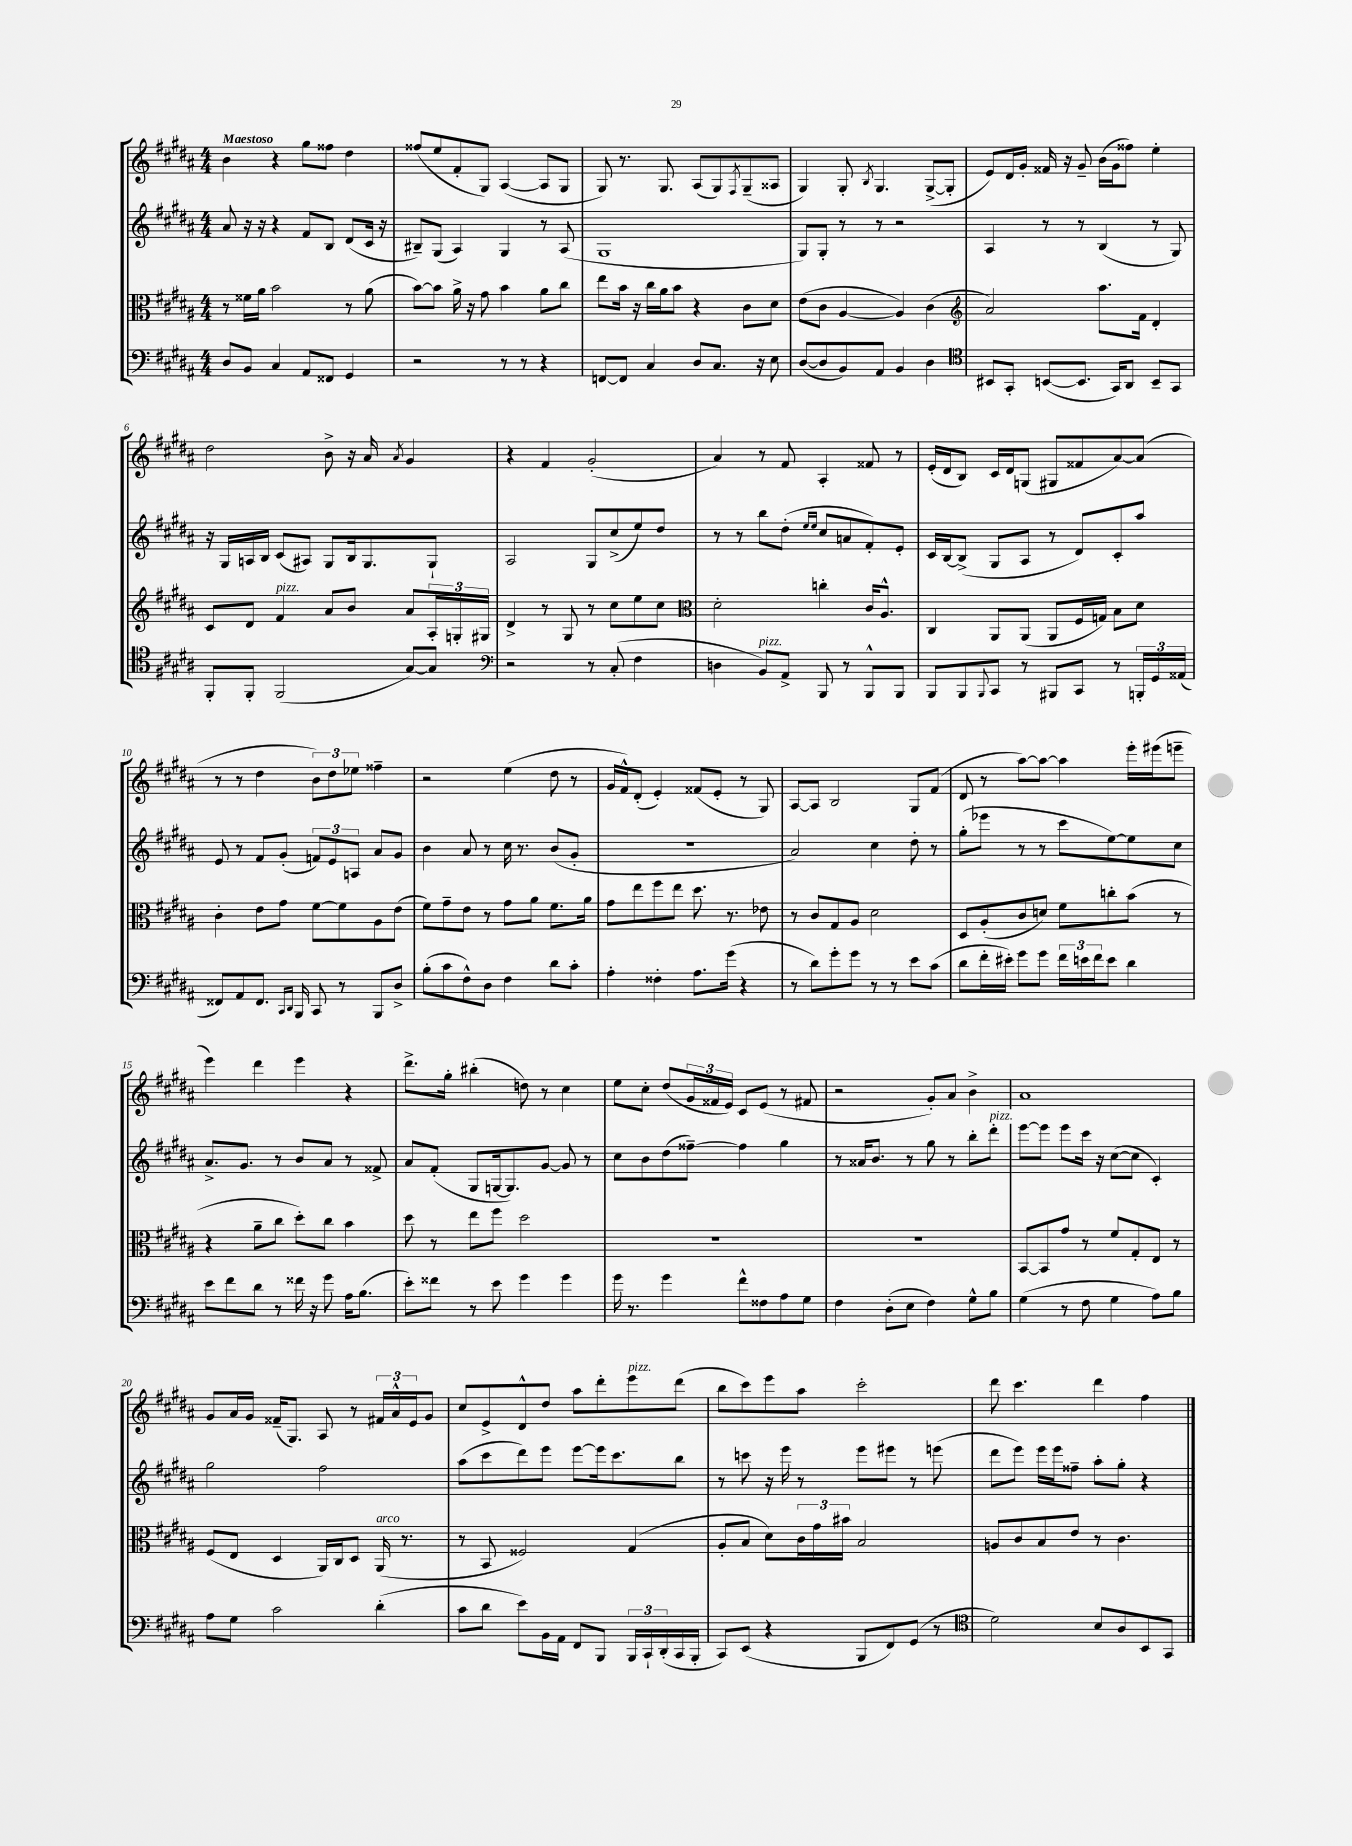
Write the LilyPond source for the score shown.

<<
\new StaffGroup <<
\new Staff = "s0" {
    \clef treble \key b \major \numericTimeSignature \time 4/4 \tempo "Maestoso"
    b'4 r4 gis''8 fisis''8 dis''4 |
    fisis''8( e''8 fis'8-. gis8) ais4~( ais8 gis8 |
    gis8) r8. gis8. ais8( gis8) \acciaccatura { fis8 } gis8--( aisis8 |
    gis4) gis8-. \acciaccatura { b8 } gis4. gis8~->( gis8-. |
    e'8) dis'16 gis'16-. fisis'16 r16 gis'8-- b'16( gis'16 fisis''8) e''4-. |
    dis''2 b'8-> r16 ais'16 \acciaccatura { ais'8 } gis'4 |
    r4 fis'4 gis'2-.( |
    ais'4) r8 fis'8 ais4-. fisis'8 r8 |
    e'16-.( dis'16 b8) cis'16 dis'16 g8( gis8 fisis'8 ais'8~) ais'8( |
    r8 r8 dis''4 \tuplet 3/2 { b'8) dis''8 ees''8 } fisis''4-- |
    r2 e''4( dis''8 r8 |
    gis'16 fis'16-^) dis'8-.( e'4-.) fisis'8( e'8-. r8 gis8) |
    ais8~ ais8 b2 gis8 fis'8( |
    dis'8 r8 ais''8~) ais''8~ ais''4 e'''16-. eis'''16( e'''8-- |
    e'''4) dis'''4 e'''4 r4 |
    dis'''8.-> gis''16-. bis''4-.( d''8) r8 cis''4 |
    e''8 cis''8-. dis''8( \tuplet 3/2 { gis'16 fisis'16 e'16) } cis'8 e'8( r8 fis'8 |
    r2 gis'8-.) ais'8 b'4-> |
    ais'1 |
    gis'8 ais'16 gis'16 fisis'16--( gis8.) ais8 r8 \tuplet 3/2 { fis'16 ais'16-^ e'16 } gis'8 |
    cis''8 e'8-> dis'8-^ dis''8 ais''8 dis'''8-. e'''8^\markup { \italic "pizz." } dis'''8( |
    b''8 cis'''8) e'''8 ais''8 cis'''2-. |
    dis'''8 cis'''4. dis'''4 fis''4 \bar "|." |
}
\new Staff = "s1" {
    \clef treble \key b \major \numericTimeSignature \time 4/4
    ais'8 r16 r16 r4 fis'8 b8 dis'8( cis'16 r16 |
    bis8--) gis8( ais4) gis4 r8 ais8( |
    gis1 |
    gis8) gis8-. r8 r8 r2 |
    ais4 r8 r8 b4( r8 gis8) |
    r16 gis16 a16 b16 cis'8( ais8) gis8 b16 gis8. gis8-! |
    ais2 gis8 cis''8->( e''8) dis''8 |
    r8 r8 b''8 dis''8-.( \grace { e''16 e''16 } cis''8 a'8 fis'8-.) e'8-. |
    cis'16 b16~ b8->( gis8 ais8 r8 dis'8) cis'8-. ais''8 |
    e'8 r8 fis'8 gis'8-.( \tuplet 3/2 { f'8) e'8 a8 } ais'8 gis'8 |
    b'4 ais'8 r8 cis''16 r8. b'8( gis'8-. |
    R1 |
    ais'2) cis''4 dis''8-. r8 |
    gis''8-.( ees'''8 r8 r8 cis'''8 e''8~) e''8 cis''8 |
    ais'8.-> gis'8. r8 b'8 ais'8 r8 fisis'8-> |
    ais'8 fis'8-.( gis8 g16~ g8.) gis'8~ gis'8 r8 |
    cis''8 b'8 dis''8( fisis''8~--) fisis''4 gis''4 |
    r8 aisis'16 b'8. r8 gis''8 r8 b''8-. dis'''8-.^\markup { \italic "pizz." } |
    e'''8~ e'''8 e'''8 cis'''16 r16 cis''8~( cis''8 cis'4-.) |
    gis''2 fis''2 |
    ais''8( cis'''8 dis'''8) e'''8 e'''8~ e'''16 cis'''8. b''8 |
    r8 c'''8 r16 e'''16 r8 e'''8 eis'''8 r8 e'''8( |
    dis'''8 e'''8) e'''16 e'''16 fisis''8-- ais''8-. gis''8-. r4 \bar "|." |
}
\new Staff = "s2" {
    \clef alto \key b \major \numericTimeSignature \time 4/4
    r8 fisis'16 ais'16 b'2 r8 ais'8( |
    b'8~) b'8 ais'16-> r16 gis'8 b'4 ais'8 cis''8 |
    e''8 b'16 r16 cis''16 ais'16 b'8 r4 cis'8 dis'8 |
    e'8( cis'8 ais4~ ais4) cis'4( |
    \clef treble ais'2) ais''8. fis'16 dis'4-. |
    cis'8 dis'8 fis'4^\markup { \italic "pizz." } ais'8 b'8 ais'8 \tuplet 3/2 { ais16-. g16-. gis16 } |
    dis'4-> r8 gis8 r8 cis''8 e''8 cis''8 |
    \clef alto dis'2-. c''4-. cis'16 ais8.-^ |
    cis4 ais,8 ais,8( ais,8 fis16 g16) b8 dis'8 |
    cis'4-. e'8 gis'8 fis'8~ fis'8 ais8 e'8( |
    fis'8) gis'8-- e'8 r8 gis'8 ais'8 fis'8. ais'16 |
    gis'8 e''8 fis''8 e''8 dis''8. r8. ees'8 |
    r8 cis'8 gis8 ais8 dis'2 |
    dis8 ais8-.( cis'8 d'8) fis'8 c''8-. b'8( r8 |
    r4 ais'8-- cis''8 dis''8-.) cis''8 b'4 |
    dis''8 r8 e''8 fis''8 dis''2 |
    R1 |
    R1 |
    b,8~ b,8 gis'8 r8 fis'8 gis8-. e8 r8 |
    fis8( e8 dis4 ais,16) cis16 dis8 ais,16^\markup { \italic "arco" }( r8. |
    r8 b,8 fisis2) gis4( |
    ais8-. b8 dis'8) \tuplet 3/2 { cis'16 gis'16 bis'16 } b2 |
    a8 cis'8 b8 e'8 r8 cis'4. \bar "|." |
}
\new Staff = "s3" {
    \clef bass \key b \major \numericTimeSignature \time 4/4
    dis8 b,8 cis4 ais,8 fisis,8 gis,4 |
    r2 r8 r8 r4 |
    f,8~ f,8 cis4 dis8 cis8. r16 e8 |
    dis8~( dis8 b,8) ais,8 b,4 dis4 |
    \clef tenor bis,8 gis,8-. b,8~( b,8. gis,16) ais,8 b,8-- gis,8 |
    fis,8-. fis,8-. fis,2( gis8~) gis8 |
    \clef bass r2 r8 cis8-.( fis4 |
    d4 b,8^\markup { \italic "pizz." }) ais,8-> b,,8 r8 b,,8-^ b,,8 |
    b,,8 b,,8 \appoggiatura { b,,8 } cis,8 r8 bis,,8 cis,8 r8 \tuplet 3/2 { b,,16-. gis,16 aisis,16( } |
    fisis,8) ais,8 fisis,8. \grace { cis,16 dis,16 } b,,16 cis,8 r8 b,,8 dis8-> |
    b8-.( cis'8 fis8-^) dis8 fis4 dis'8 cis'8-. |
    ais4-. fisis4-. ais8. gis'16( r4 |
    r8 dis'8) gis'8-. gis'8 r8 r8 e'8 cis'8( |
    dis'8 fis'16-. eis'16-.) gis'8 gis'8 \tuplet 3/2 { fis'16 e'16 fis'16 } e'8 dis'4 |
    e'8 fis'8 dis'8 r8 fisis'16 r16 gis'8 ais16 b8.( |
    e'8-.) fisis'8 r8 e'8 gis'4 gis'4 |
    gis'16 r8. gis'4 fis'8-^ fisis8 ais8 gis8 |
    fis4 dis8-.( e8 fis4) gis8-^ b8 |
    gis4( r8 fis8 gis4 ais8) b8 |
    ais8 gis8 cis'2 dis'4-.( |
    cis'8 dis'8 e'8) b,16 ais,16 fis,8 b,,8 \tuplet 3/2 { b,,16 cis,16-! dis,16-.( } cis,16 b,,16-. |
    cis,8) e,8( r4 b,,8 fis,8) gis,8( r8 |
    \clef tenor dis'2) b8 ais8 b,8 gis,8 \bar "|." |
}
>>
>>
